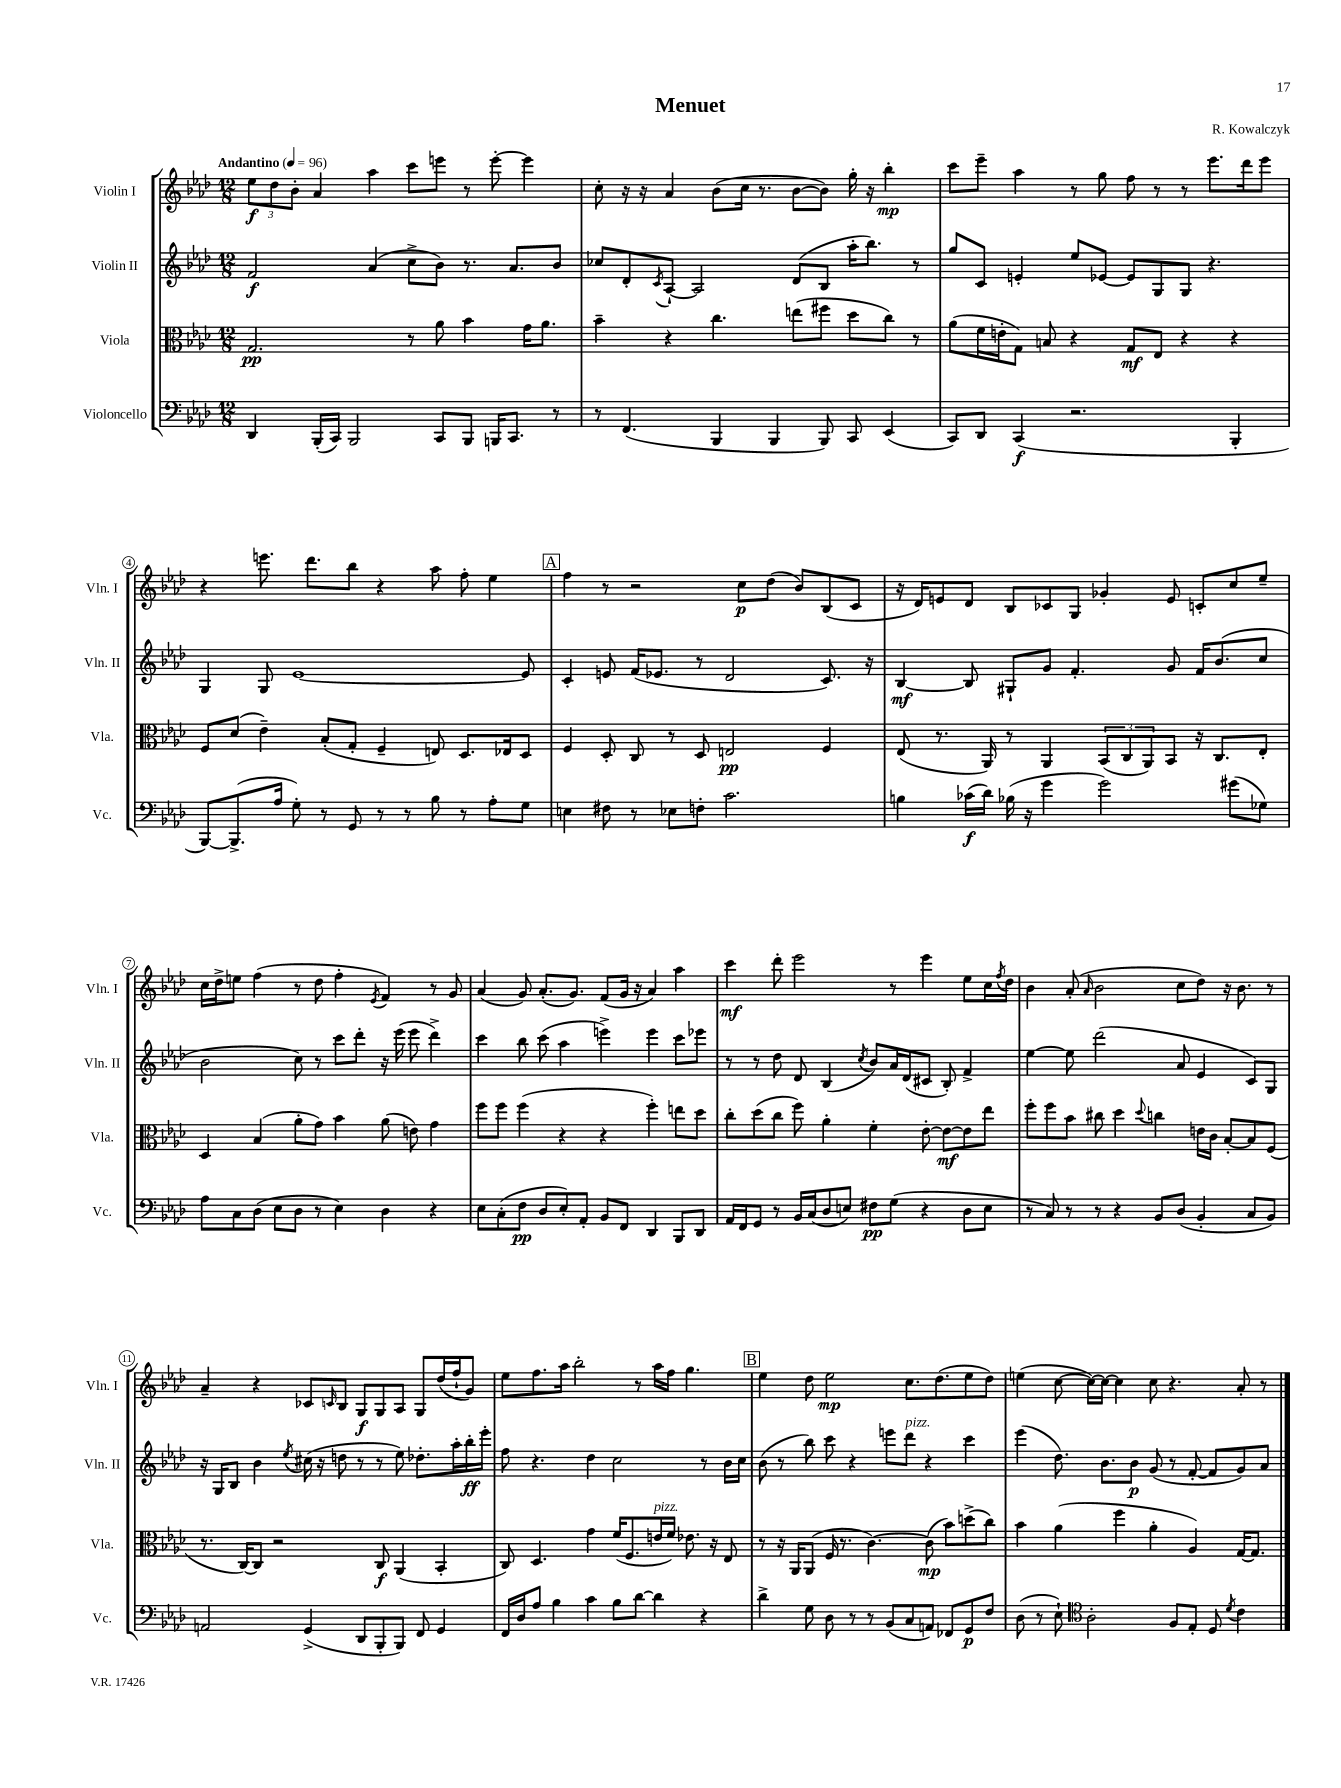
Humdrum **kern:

**kern	**dynam	**kern	**dynam	**kern	**dynam	**kern	**dynam
*part4	*part4	*part3	*part3	*part2	*part2	*part1	*part1
*staff4	*staff4	*staff3	*staff3	*staff2	*staff2	*staff1	*staff1
*I"Violoncello	*	*I"Viola	*	*I"Violin II	*	*I"Violin I	*
*I'Vc.	*	*I'Vla.	*	*I'Vln. II	*	*I'Vln. I	*
*clefF4	*	*clefC3	*	*clefG2	*	*clefG2	*
*k[b-e-a-d-]	*	*k[b-e-a-d-]	*	*k[b-e-a-d-]	*	*k[b-e-a-d-]	*
*M12/8	*	*M12/8	*	*M12/8	*	*M12/8	*
*MM96	*	*MM96	*	*MM96	*	*MM96	*
=1	=1	=1	=1	=1	=1	=1	=1
!	!	!	!	!	!	!LO:TX:a:B:t=Andantino	!
4DD-/	.	2.G/	pp	2f/	f	12ee-\L	f
.	.	.	.	.	.	12dd-\	.
.	.	.	.	.	.	12b-'\J	.
(16BBB-'/LL	.	.	.	.	.	4a-/	.
16CC/JJ)	.	.	.	.	.	.	.
2BBB-/	.	.	.	.	.	.	.
.	.	.	.	(4a-/	.	4aa-\	.
.	.	8r	.	8cc^\L	.	8ccc\L	.
8CC/L	.	8a-\	.	8b-\J)	.	8eeen\J	.
8BBB-/J	.	4b-\	.	8.r	.	8r	.
16BBBn/KL	.	.	.	.	.	[8eee'\	.
8.CC/J	.	.	.	8.a-/L	.	.	.
.	.	16g\KL	.	.	.	4eee\]	.
.	.	8.a-\J	.	.	.	.	.
8r	.	.	.	8b-/J	.	.	.
=2	=2	=2	=2	=2	=2	=2	=2
8r	.	4b-~\	.	8cc-X/L	.	8cc'\	.
(4.FF/	.	.	.	8d-'/	.	16r	.
.	.	.	.	.	.	16r	.
.	.	.	.	8qc/	.	.	.
.	.	4r	.	[8A-`/J	.	4a-/	.
.	.	.	.	2A-/]	.	.	.
4BBB-/	.	4.cc\	.	.	.	(8b-\L	.
.	.	.	.	.	.	16cc\Jk	.
.	.	.	.	.	.	8.r	.
4BBB-/	.	.	.	.	.	.	.
.	.	(8een\L	.	(8d-/L	.	[8b-\L	.
8BBB-/)	.	8ff#X\J	.	8B-/J	.	8b-\J])	.
8CC/	.	8dd-\L	.	16aa-'\KL	.	16gg'\	.
.	.	.	.	8.bb-\J)	.	16r	.
(4EE-/	.	8cc\J)	.	.	.	4bb-'\	mp
.	.	8r	.	8r	.	.	.
=3	=3	=3	=3	=3	=3	=3	=3
8CC/L)	.	(8a-\L	.	8gg/L	.	8ccc\L	.
8DD-/J	.	16f\L	.	8c/J	.	8eee-~\J	.
.	.	16en'\J	.	.	.	.	.
(4CC/	f	8G\J)	.	4en'/	.	4aa-\	.
.	.	8Bn/	.	.	.	.	.
2.r	.	4r	.	8ee-/L	.	8r	.
.	.	.	.	[8e-X/J	.	8gg\	.
.	.	8G/L	mf	8e-/L]	.	8ff\	.
.	.	8E-/J	.	8G/	.	8r	.
.	.	4r	.	8G/J	.	8r	.
.	.	.	.	4.r	.	8.eee-\L	.
4BBB-'/	.	4r	.	.	.	.	.
.	.	.	.	.	.	16ddd-\k	.
.	.	.	.	.	.	8eee-\J	.
!!LO:LB:g=z
=4	=4	=4	=4	=4	=4	=4	=4
[8BBB-/L)	.	8F/L	.	4G/	.	4r	.
(8.BBB-^/]	.	(8d-/J	.	.	.	.	.
.	.	4e-~\)	.	8G/	.	8.eeen\	.
16A-/Jk	.	.	.	.	.	.	.
8G'\)	.	.	.	[1e-	.	.	.
.	.	.	.	.	.	8.ddd-\L	.
8r	.	(8B-'/L	.	.	.	.	.
8GG/	.	8G'/J	.	.	.	8bb-\J	.
8r	.	4F~/	.	.	.	4r	.
8r	.	.	.	.	.	.	.
8B-\	.	8En/)	.	.	.	8aa-\	.
8r	.	8.D-/L	.	.	.	8ff'\	.
8A-'\L	.	.	.	.	.	4ee-\	.
.	.	16E-X/k	.	.	.	.	.
8G\J	.	8D-/J	.	8e-/]	.	.	.
!!LO:REH:place=s1:t=A
=5	=5	=5	=5	=5	=5	=5	=5
4En\	.	4F/	.	4c'/	.	4ff\	.
8F#X\	.	8D-'/	.	8en/	.	8r	.
8r	.	8C/	.	(16f/KL	.	2r	.
.	.	.	.	8.e-X/J	.	.	.
8E-X\L	.	8r	.	.	.	.	.
8Fn'\J	.	8D-/	.	8r	.	.	.
2.c\	.	2En/	pp	2d-/	.	.	.
.	.	.	.	.	.	8cc\L	p
.	.	.	.	.	.	(8dd-\J	.
.	.	.	.	.	.	8b-/L)	.
.	.	4F/	.	8.c/)	.	(8B-/	.
.	.	.	.	.	.	8c/J	.
.	.	.	.	16r	.	.	.
=6	=6	=6	=6	=6	=6	=6	=6
4Bn\	.	(8E-/	.	[4B-/	mf	16r	.
.	.	.	.	.	.	16d-/KL)	.
.	.	8.r	.	.	.	8en/	.
(16c-X\LL	f	.	.	8B-/]	.	8d-/J	.
16d-\JJ)	.	16AA-/)	.	.	.	.	.
(16B-X\	.	8r	.	8G#X`/L	.	8B-/L	.
16r	.	.	.	.	.	.	.
4g\	.	4AA-/	.	8g/J	.	8c-X/	.
.	.	.	.	4.f'/	.	8G/J	.
2g\)	.	(12BB-/L	.	.	.	4g-X'/	.
.	.	12C/	.	.	.	.	.
.	.	12AA-/)	.	.	.	.	.
.	.	8BB-/J	.	8g/	.	8e/	.
.	.	16r	.	16f/KL	.	8cn'/L	.
.	.	8.C/L	.	(8.b-/	.	.	.
(8g#X\L	.	.	.	.	.	8cc/	.
8G-X\J)	.	8E-'/J	.	8cc/J	.	8ee-~/J	.
!!LO:LB:g=z
=7	=7	=7	=7	=7	=7	=7	=7
8A-\L	.	4D-/	.	2b-\	.	16cc\LL	.
.	.	.	.	.	.	16dd-^\J	.
8C\	.	.	.	.	.	8een\J	.
(8D-\J	.	(4B-/	.	.	.	(4ff\	.
8E-\L	.	.	.	.	.	.	.
8D-\J	.	8a-'\L	.	8cc\)	.	8r	.
8r	.	8g\J)	.	8r	.	8dd-\	.
4E-\)	.	4b-\	.	8ccc\L	.	4ff'\	.
.	.	.	.	8ddd-'\J	.	.	.
.	.	.	.	.	.	8qe-/	.
4D-\	.	(8a-\	.	16r	.	4f/)	.
.	.	.	.	(16eee-\	.	.	.
.	.	8en\)	.	8eee-\	.	.	.
4r	.	4g\	.	4ddd-^\)	.	8r	.
.	.	.	.	.	.	8g/	.
=8	=8	=8	=8	=8	=8	=8	=8
8E-\L	.	8ff\L	.	4ccc\	.	(4a-/	.
(8C'\	.	8ff\J	.	.	.	.	.
8F\J	pp	(4ff\	.	8bb-\	.	8g/)	.
8D-/L	.	.	.	(8ccc\	.	(8.a-'/L	.
8E-'/)	.	4r	.	4aa-\	.	.	.
.	.	.	.	.	.	8.g/J)	.
8AA-'/J	.	.	.	.	.	.	.
8BB-/L	.	4r	.	4eeen^\)	.	(8f/L	.
8FF/J	.	.	.	.	.	16g/Jk	.
.	.	.	.	.	.	16r	.
4DD-/	.	4ff'\)	.	4eee\	.	4a-/)	.
8BBB-/L	.	8een\L	.	8ccc\L	.	4aa-\	.
8DD-/J	.	8dd-\J	.	8eee-X\J	.	.	.
=9	=9	=9	=9	=9	=9	=9	=9
16AA-/LL	.	8cc'\L	.	8r	.	4ccc\	mf
16FF/J	.	.	.	.	.	.	.
8GG/J	.	(8dd-\	.	8r	.	.	.
8r	.	8cc\J	.	8dd-\	.	8ddd-'\	.
16BB-/LL	.	8ff\)	.	8d-/	.	2eee-\	.
(16C/J	.	.	.	.	.	.	.
8D-/	.	4a-'\	.	(4B-/	.	.	.
8En/J)	.	.	.	.	.	.	.
.	.	.	.	8qcc/	.	.	.
8F#X\L	pp	4f'\	.	8b-/L)	.	.	.
(8G\J	.	.	.	16a-/L	.	8r	.
.	.	.	.	(16d-/J	.	.	.
4r	.	[8e-'\	.	8c#X/J	.	4eee-\	.
.	.	8e-\L_	mf	8B-'/)	.	.	.
8D-\L	.	8e-\]	.	4f^/	.	8ee-\L	.
8E\J	.	8ee-\J	.	.	.	16cc\L	.
.	.	.	.	.	.	8qff/	.
.	.	.	.	.	.	16dd-\JJ	.
=10	=10	=10	=10	=10	=10	=10	=10
8r	.	8ff'\L	.	[4ee-\	.	4b-\	.
8C/)	.	8ff\	.	.	.	.	.
8r	.	8b-\J	.	8ee-\]	.	(8a-'/	.
.	.	.	.	.	.	16qqa-/	.
8r	.	8cc#X\	.	(2ddd-\	.	2b-\	.
4r	.	4dd-\	.	.	.	.	.
.	.	8qqdd-/	.	.	.	.	.
8BB-/L	.	4ccn\	.	.	.	.	.
(8D-/J	.	.	.	8a-/	.	8cc\L	.
4BB-'/	.	16en\LL	.	4e-/	.	8dd-\J)	.
.	.	16c\JJ	.	.	.	.	.
.	.	[8B-'/L	.	.	.	16r	.
.	.	.	.	.	.	8.b-\	.
8C/L	.	8B-/]	.	8c/L)	.	.	.
8BB-/J)	.	(8F/J	.	8G/J	.	8r	.
!!LO:LB:g=z
=11	=11	=11	=11	=11	=11	=11	=11
2AAn/	.	8.r	.	16r	.	4a-~/	.
.	.	.	.	16G/KL	.	.	.
.	.	.	.	8B-/J	.	.	.
.	.	[16C/KL)	.	.	.	.	.
.	.	8C/J]	.	4b-\	.	4r	.
.	.	2r	.	.	.	.	.
.	.	.	.	8qee-/	.	.	.
(4GG^/	.	.	.	(16cc#X\	.	8c-X/L	.
.	.	.	.	16r	.	.	.
.	.	.	.	.	.	16qqcn/	.
.	.	.	.	8ddn\	.	8B-/J	.
8DD-/L	.	.	.	8r	.	8G/L	f
8BBB-'/	.	8C/	f	8r	.	8G/	.
8BBB-/J)	.	(4AA-/	.	8ee-\)	.	8A-/J	.
8FF/	.	.	.	8.dd-X'\L	.	8G/L	.
4GG/	.	4BB-'/	.	.	.	(16dd-/L	.
.	.	.	.	16aa-'\L	.	16ff`/J	.
.	.	.	.	16bb-'\	ff	8g/J)	.
.	.	.	.	16eee-'\JJ	.	.	.
=12	=12	=12	=12	=12	=12	=12	=12
16FF/LL	.	8C/)	.	8ff\	.	8ee-\L	.
16D-/J	.	.	.	.	.	.	.
8A-/J	.	4.D-/	.	4.r	.	8.ff\	.
4B-\	.	.	.	.	.	.	.
.	.	.	.	.	.	16aa-\Jk	.
.	.	.	.	.	.	2bb-'\	.
4c\	.	4g\	.	4dd-\	.	.	.
8B-\L	.	(16f/KL	.	2cc\	.	.	.
.	.	8.F/	.	.	.	.	.
[8d-\J	.	.	.	.	.	8r	.
!	!	!LO:TX:a:i:t=pizz.	!	!	!	!	!
4d-\]	.	16en/L	.	.	.	16aa-\LL	.
.	.	16f/JJ)	.	.	.	16ff\JJ	.
.	.	8.e-X\	.	.	.	4.gg\	.
4r	.	.	.	8r	.	.	.
.	.	16r	.	.	.	.	.
.	.	8E-/	.	16b-\LL	.	.	.
.	.	.	.	16cc\JJ	.	.	.
!!LO:REH:place=s1:t=B
=13	=13	=13	=13	=13	=13	=13	=13
4d-^\	.	8r	.	(8b-\	.	4ee-\	.
.	.	16r	.	8r	.	.	.
.	.	16AA-/KL	.	.	.	.	.
8G\	.	(8AA-/J	.	8bb-\)	.	8dd-\	.
8D-\	.	16F/	.	8ccc\	.	2ee-\	mp
.	.	8.r	.	.	.	.	.
8r	.	.	.	4r	.	.	.
8r	.	[4.c\)	.	.	.	.	.
(8BB-/L	.	.	.	8eeen\L	.	.	.
!	!	!	!	!LO:TX:a:i:t=pizz.	!	!	!
8C/	.	.	.	8ddd-\J	.	8.cc\L	.
8AAn/J)	.	(8c\]	mp	4r	.	.	.
.	.	.	.	.	.	(8.dd-\	.
8FF-X/L	.	8b-\L)	.	.	.	.	.
8GG/	p	(8ddn^\	.	4ccc\	.	8ee-\	.
8F/J	.	8cc\J)	.	.	.	8dd-\J)	.
=14	=14	=14	=14	=14	=14	=14	=14
(8D-\	.	4b-\	.	(4eee-\	.	(4een\	.
8r	.	.	.	.	.	.	.
8E-`\)	.	(4a-\	.	8.dd-\)	.	[8cc\	.
*clefC4	*	*	*	*	*	*	*
2A-'\	.	.	.	.	.	16cc\LL_)	.
.	.	.	.	8.b-\L	.	16cc\JJ_	.
.	.	4ff\	.	.	.	4cc\]	.
.	.	.	.	8b-\J	p	.	.
.	.	4a-'\	.	(8g/	.	8cc\	.
8F/L	.	.	.	8r	.	4.r	.
8E-'/J	.	4A-/)	.	[8f'/	.	.	.
8D-/	.	.	.	8f/L]	.	.	.
8qd-/	.	.	.	.	.	.	.
4c\	.	[16G/KL	.	8g/)	.	8a-'/	.
.	.	8.G/J]	.	.	.	.	.
.	.	.	.	8a-/J	.	8r	.
==	==	==	==	==	==	==	==
*-	*-	*-	*-	*-	*-	*-	*-
